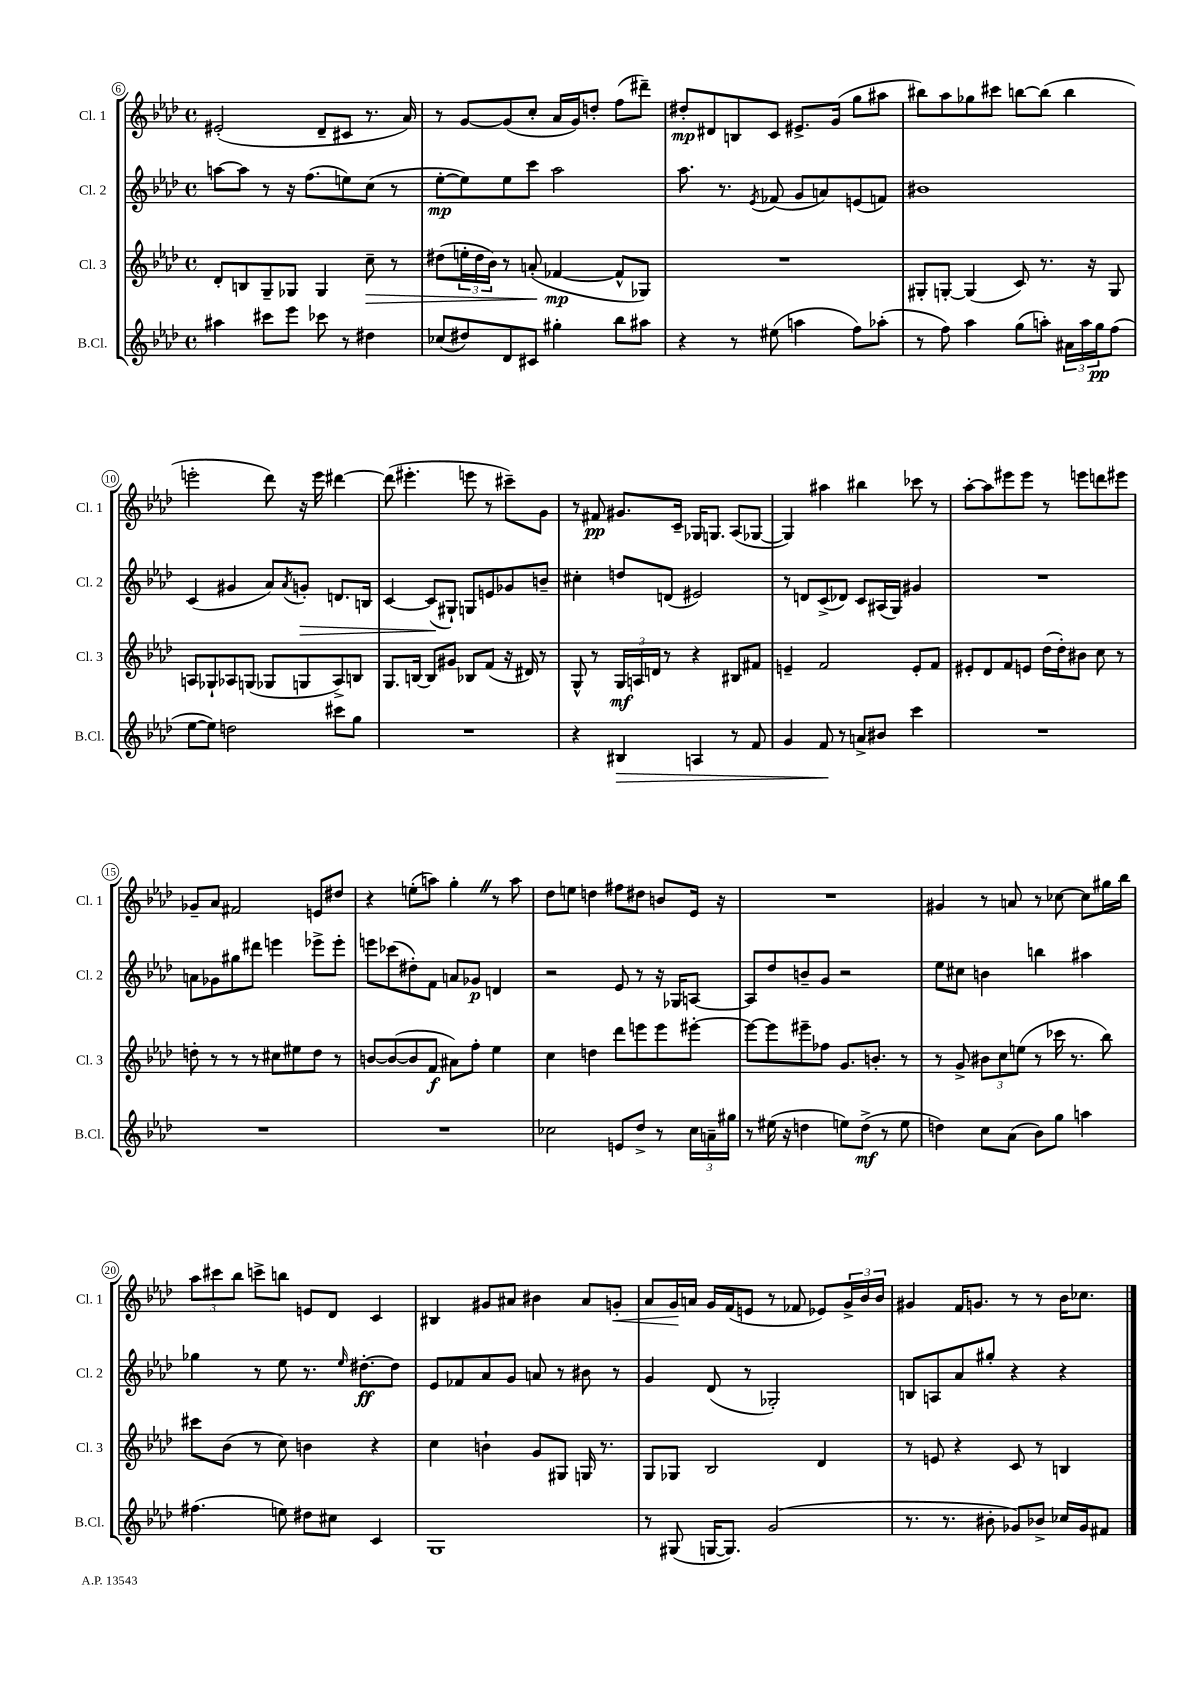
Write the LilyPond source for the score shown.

<<
\new StaffGroup <<
\new Staff = "s0" \with { instrumentName = "Cl. 1" shortInstrumentName = "Cl. 1" } {
    \clef treble \key aes \major \defaultTimeSignature \time 4/4
    eis'2-.( des'8-- cis'8 r8. aes'16) |
    r8 g'8~ g'8( c''8-. aes'16 g'16) d''8-. f''8( dis'''8--) |
    dis''8-.\mp dis'8 b8 c'8 eis'8.-> g'16( g''8 ais''8 |
    bis''8) aes''8 ges''8 cis'''8 b''8~ b''8( b''4 |
    e'''2-. des'''8) r16 e'''16 dis'''4~ |
    dis'''8( eis'''4.-. e'''8 r8 cis'''8--) g'8 |
    r8 fis'8\pp gis'8. c'16-- ges16 g8. aes8( ges8~ |
    ges4) ais''4 bis''4 ces'''8 r8 |
    aes''8~-. aes''8 eis'''8 eis'''8 r8 e'''8 d'''8 eis'''8 |
    ges'8-- aes'8 fis'2 e'8 dis''8 |
    r4 e''8-.( a''8) g''4-. \once \override BreathingSign.text = \markup { \musicglyph "scripts.caesura.straight" } \breathe r8 a''8 |
    des''8 e''8 d''4 fis''8 dis''8 b'8 ees'16 r16 |
    R1 |
    gis'4 r8 a'8 r8 ces''8~ ces''8 gis''16 bes''16 |
    \tuplet 3/2 { aes''8 cis'''8 bes''8 } c'''8-> b''8 e'8 des'8 c'4 |
    bis4 gis'8 ais'8 bis'4 ais'8 g'8-.\< |
    aes'8 g'16\! a'16 g'16 f'16( e'8 r8 fes'8 ees'8) \tuplet 3/2 { g'16-> bes'16 bes'16 } |
    gis'4 f'16 g'8. r8 r8 bes'16 ces''8. \bar "|." |
}
\new Staff = "s1" \with { instrumentName = "Cl. 2" shortInstrumentName = "Cl. 2" } {
    \clef treble \key aes \major \defaultTimeSignature \time 4/4
    a''8~ a''8 r8 r16 f''8.( e''8) c''8( r8 |
    ees''8~-.\mp ees''8) ees''8 c'''8 aes''2 |
    aes''8. r8. \acciaccatura { ees'8 } fes'8( g'8 a'8) e'8( f'8) |
    bis'1 |
    c'4( gis'4 aes'8) \acciaccatura { aes'8 } g'8-.\> d'8. b16 |
    c'4~ c'8\!( gis8-!) g8 e'8 ges'8 b'8-- |
    cis''4-. d''8 d'8( eis'2) |
    r8 d'8 c'8->( des'8) c'8 ais16( g16) gis'4 |
    R1 |
    a'8 ges'8 gis''8 dis'''8 e'''4 ees'''8-> ees'''8-. |
    e'''8 ces'''8( dis''8-.) f'8 a'8 ges'8\p d'4 |
    r2 ees'8 r8 r16 ges16 a8~ |
    a8 des''8 b'8-- g'8 r2 |
    ees''8 cis''8 b'4 b''4 ais''4 |
    ges''4 r8 ees''8 r8. \grace { ees''16 } dis''8.~-.\ff dis''8 |
    ees'8 fes'8 aes'8 g'8 a'8 r8 bis'8 r8 |
    g'4 des'8( r8 ges2-.) |
    b8 a8 aes'8 gis''8-. r4 r4 \bar "|." |
}
\new Staff = "s2" \with { instrumentName = "Cl. 3" shortInstrumentName = "Cl. 3" } {
    \clef treble \key aes \major \defaultTimeSignature \time 4/4
    des'8-. b8 g8-- ges8 ges4 c''8--\> r8 |
    dis''8( \tuplet 3/2 { e''16-. dis''16 bes'16) } r8 a'8-.\!( fes'4~\mp fes'8-^ ges8) |
    R1 |
    gis8-. g8~-. g4( c'8) r8. r16 g8 |
    a8 ges8-! aes8 g8( ges8 g8 aes8->) b8 |
    g8. b16~ b8 gis'8 bes8 f'8( r16 dis'16) r8 |
    g8-^ r8 \tuplet 3/2 { g16\mf a16 d'16 } r8 r4 bis8 fis'8 |
    e'4-- f'2 e'8-. f'8 |
    eis'8-. des'8 f'8 e'8 des''16( des''16-.) bis'8 c''8 r8 |
    d''8-. r8 r8 r8 cis''8 eis''8 d''8 r8 |
    b'8~ b'8~( b'8 f'8\f ais'8) f''8-. ees''4 |
    c''4 d''4 des'''8 e'''8 e'''8 eis'''8~-. |
    eis'''8~ eis'''8 eis'''8-- fes''8 g'8. b'8.-. r8 |
    r8 g'8-> \tuplet 3/2 { bis'8 c''8 e''8( } r8 ces'''16 r8. bes''8) |
    cis'''8 bes'8( r8 c''8) b'4 r4 |
    c''4 b'4-! g'8 gis8 g16 r8. |
    g8 ges8 bes2 des'4 |
    r8 e'8 r4 c'8 r8 b4 \bar "|." |
}
\new Staff = "s3" \with { instrumentName = "B.Cl." shortInstrumentName = "B.Cl." } {
    \clef treble \key aes \major \defaultTimeSignature \time 4/4
    ais''4 cis'''8 ees'''8 ces'''8 r8 dis''4 |
    ces''8( dis''8) des'8 cis'8 gis''4-. bes''8 ais''8 |
    r4 r8 eis''8( a''4 f''8) aes''8-.( |
    r8 f''8) aes''4 g''8( a''8-.) \tuplet 3/2 { ais'16 a''16 g''16\pp } f''8( |
    ees''8~ ees''8) d''2 cis'''8 g''8 |
    R1 |
    r4 bis4\> a4 r8 f'8 |
    g'4 f'8\! r8 a'8-> bis'8 c'''4 |
    R1 |
    R1 |
    R1 |
    ces''2 e'8 des''8-> r8 \tuplet 3/2 { ces''16 a'16-- gis''16 } |
    r8 eis''16( r16 d''4 e''8) d''8->\mf( r8 e''8 |
    d''4) c''8 aes'8( bes'8) g''8 a''4 |
    fis''4.( e''8) dis''8 cis''8 c'4 |
    g1 |
    r8 gis8( g16~ g8.) g'2( |
    r8. r8. bis'8-. ges'8) bes'8-> ces''16 ges'16 fis'8 \bar "|." |
}
>>
>>
\layout { \context { \Score currentBarNumber = #6 \override BarNumber.stencil = #(make-stencil-circler 0.1 0.3 ly:text-interface::print) } }
